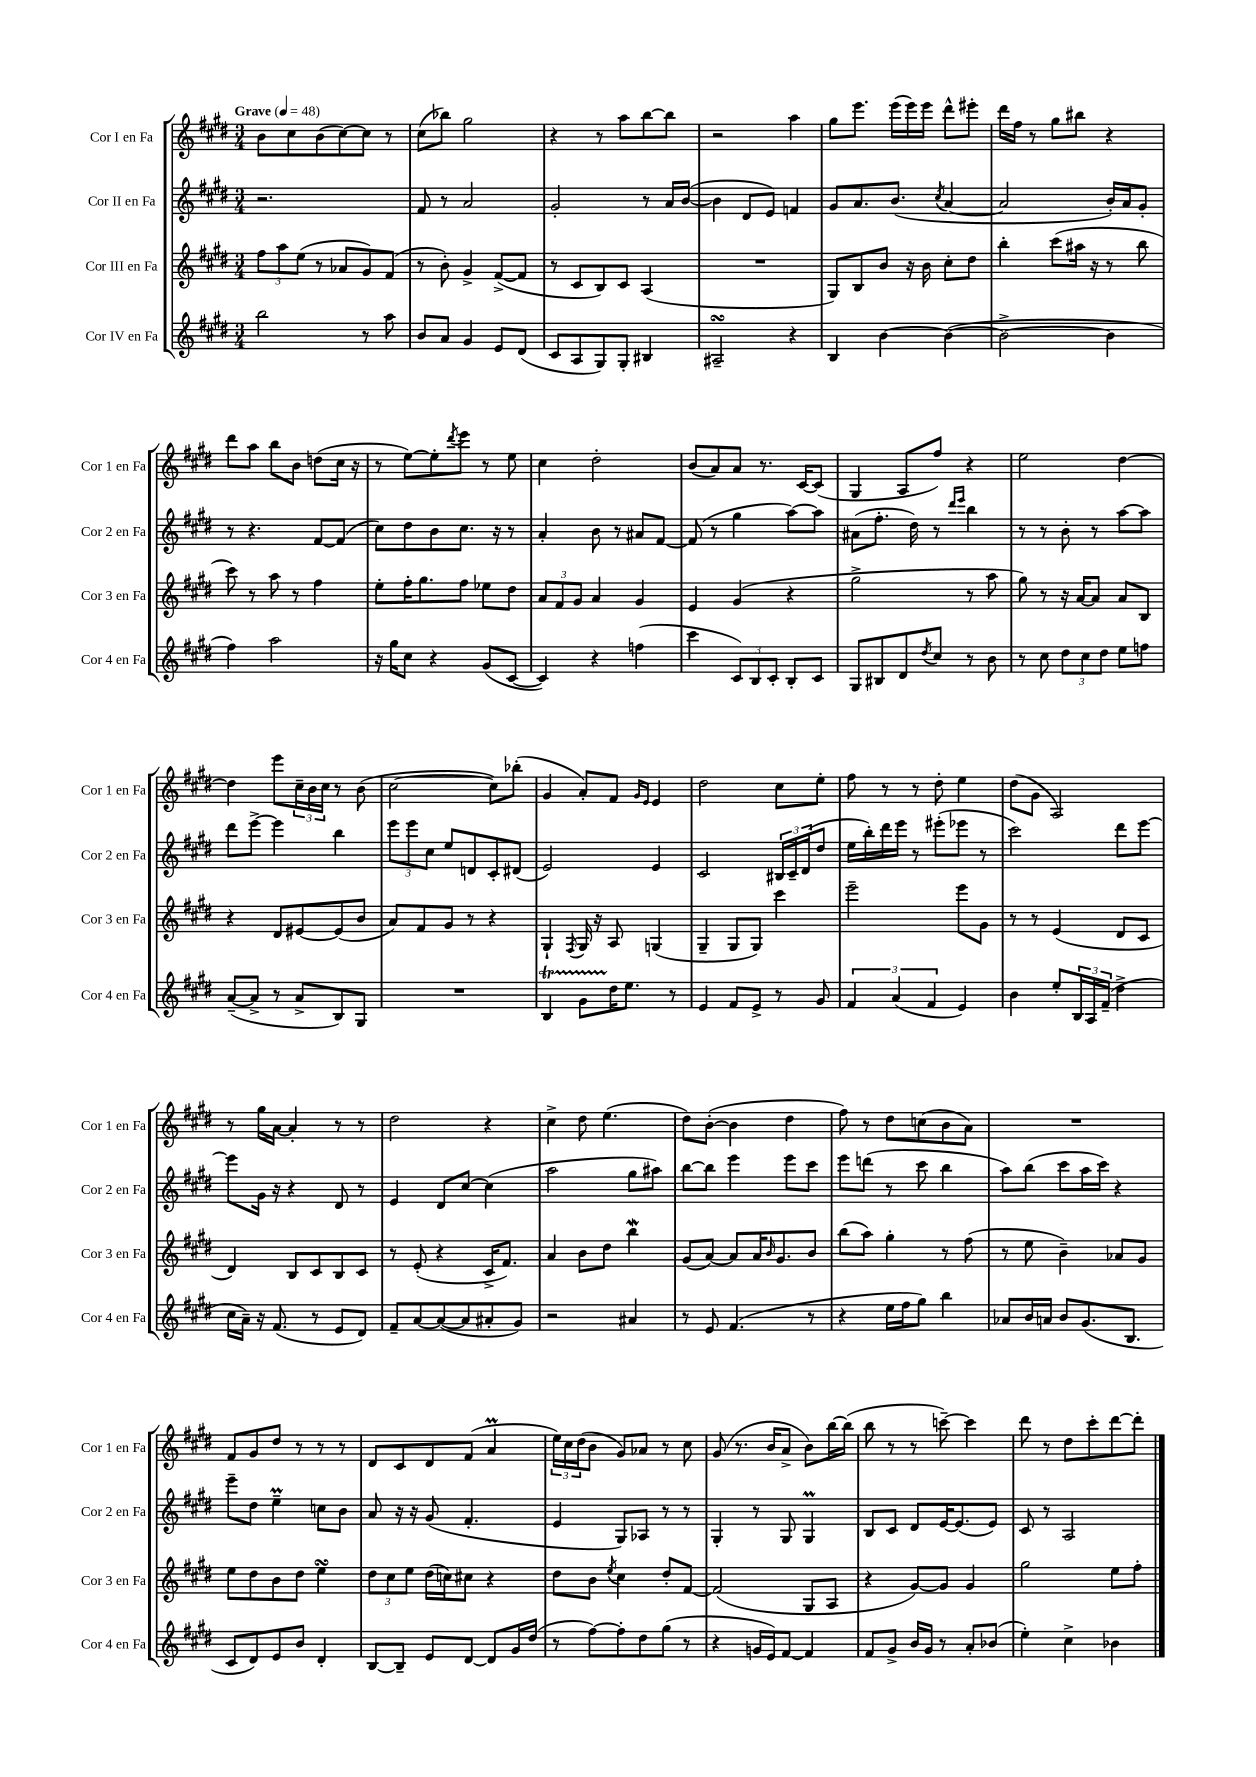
<<
\new StaffGroup <<
\new Staff = "s0" \with { instrumentName = "Cor I en Fa" shortInstrumentName = "Cor 1 en Fa" } {
    \clef treble \key e \major \numericTimeSignature \time 3/4 \tempo "Grave" 4 = 48
    b'8 cis''8 b'8( cis''8~) cis''8 r8 |
    cis''8( bes''8) gis''2 |
    r4 r8 a''8 b''8~ b''8 |
    r2 a''4 |
    gis''8 e'''8. e'''16( e'''16) e'''16 dis'''8-^ eis'''8-. |
    dis'''16 fis''16 r8 gis''8 bis''8 r4 |
    dis'''8 a''8 b''8 b'8 d''8( cis''16 r16 |
    r8 e''8~) e''8-. \acciaccatura { dis'''8 } e'''8 r8 e''8 |
    cis''4 dis''2-. |
    b'8( a'8) a'8 r8. cis'16~ cis'8( |
    gis4 a8 fis''8) r4 |
    e''2 dis''4~ |
    dis''4 e'''8 \tuplet 3/2 { cis''16-- b'16 cis''16 } r8 b'8( |
    cis''2~ cis''8) bes''8-.( |
    gis'4 a'8-.) fis'8 \grace { gis'16 e'16 } e'4 |
    dis''2 cis''8 e''8-. |
    fis''8 r8 r8 dis''8-. e''4 |
    dis''8( gis'8 a2) |
    r8 gis''16 a'16~ a'4-. r8 r8 |
    dis''2 r4 |
    cis''4-> dis''8 e''4.( |
    dis''8) b'8~-.( b'4 dis''4 |
    fis''8) r8 dis''8 c''8( b'8 a'8) |
    R2. |
    fis'8 gis'8 dis''8 r8 r8 r8 |
    dis'8 cis'8 dis'8 fis'8( a'4\prall |
    \tuplet 3/2 { e''16) cis''16 dis''16( } b'8 gis'8) aes'8 r8 cis''8 |
    gis'8( r8. b'16 a'8-> b'8) b''16~ b''16( |
    b''8 r8 r8 c'''8~--) c'''4 |
    dis'''8 r8 dis''8 cis'''8-. dis'''8~ dis'''8-. \bar "|." |
}
\new Staff = "s1" \with { instrumentName = "Cor II en Fa" shortInstrumentName = "Cor 2 en Fa" } {
    \clef treble \key e \major \numericTimeSignature \time 3/4
    r2. |
    fis'8 r8 a'2 |
    gis'2-. r8 a'16 b'16~( |
    b'4 dis'8 e'8) f'4 |
    gis'8 a'8. b'8.( \acciaccatura { cis''8 } a'4~ |
    a'2 b'16-.) a'16 gis'8-. |
    r8 r4. fis'8~ fis'8( |
    cis''8) dis''8 b'8 cis''8. r16 r8 |
    a'4-. b'8 r8 ais'8 fis'8~ |
    fis'8( r8 gis''4 a''8~) a''8 |
    ais'8( fis''8.-. dis''16) r8 \grace { dis'''16 e'''16 } b''4 |
    r8 r8 b'8-. r8 a''8~ a''8 |
    dis'''8 e'''8~-> e'''4 b''4 |
    \tuplet 3/2 { e'''8 e'''8 cis''8 } e''8 d'8 cis'8-. dis'8( |
    e'2) e'4 |
    cis'2 \tuplet 3/2 { bis16 cis'16-- dis'16( } dis''8 |
    e''16 b''16-.) dis'''16 e'''16 r8 eis'''8-.( ees'''8 r8 |
    cis'''2) dis'''8 e'''8~ |
    e'''8 gis'16 r16 r4 dis'8 r8 |
    e'4 dis'8 cis''8~ cis''4( |
    a''2 gis''8 ais''8) |
    b''8~ b''8 e'''4 e'''8 cis'''8 |
    e'''8 d'''8( r8 cis'''8 b''4 |
    a''8) b''8( cis'''8 a''16 cis'''16) r4 |
    e'''8-- dis''8 e''4--\prall c''8 b'8 |
    a'8 r16 r16 gis'8( fis'4.-. |
    e'4 gis8) aes8 r8 r8 |
    gis4-. r8 gis8 gis4\prall |
    b8 cis'8 dis'8 e'16~ e'8.( e'8) |
    cis'8 r8 a2 \bar "|." |
}
\new Staff = "s2" \with { instrumentName = "Cor III en Fa" shortInstrumentName = "Cor 3 en Fa" } {
    \clef treble \key e \major \numericTimeSignature \time 3/4
    \tuplet 3/2 { fis''8 a''8 e''8( } r8 aes'8 gis'8) fis'8( |
    r8 b'8-.) gis'4-> fis'8~->( fis'8 |
    r8 cis'8 b8) cis'8 a4( |
    R2. |
    gis8) b8 b'8 r16 b'16 cis''8-. dis''8 |
    b''4-. cis'''8( ais''16 r16 r8 b''8 |
    cis'''8) r8 a''8 r8 fis''4 |
    e''8-. fis''16-. gis''8. fis''8 ees''8 dis''8 |
    \tuplet 3/2 { a'8 fis'8 gis'8 } a'4 gis'4 |
    e'4 gis'4( r4 |
    gis''2-> r8 a''8 |
    gis''8) r8 r16 a'16~ a'8 a'8 b8 |
    r4 dis'8 eis'8~ eis'8( b'8 |
    a'8) fis'8 gis'8 r8 r4 |
    gis4-! \acciaccatura { fis8 } gis16 r16 a8 g4( |
    gis4-- gis8 gis8) cis'''4 |
    e'''2-- e'''8 gis'8 |
    r8 r8 e'4( dis'8 cis'8 |
    dis'4) b8 cis'8 b8 cis'8 |
    r8 e'8-.( r4 cis'16-> fis'8.) |
    a'4 b'8 dis''8 b''4\mordent |
    gis'8( a'8~) a'8 a'16 \grace { b'16 } gis'8. b'8 |
    b''8( a''8) gis''4-. r8 fis''8( |
    r8 e''8 b'4--) aes'8 gis'8 |
    e''8 dis''8 b'8 dis''8 e''4\turn |
    \tuplet 3/2 { dis''8 cis''8 e''8 } dis''16( c''16) cis''8 r4 |
    dis''8 b'8 \acciaccatura { e''8 } cis''4 dis''8-. fis'8~ |
    fis'2( gis8 a8 |
    r4 gis'8~) gis'8 gis'4 |
    gis''2 e''8 fis''8-. \bar "|." |
}
\new Staff = "s3" \with { instrumentName = "Cor IV en Fa" shortInstrumentName = "Cor 4 en Fa" } {
    \clef treble \key e \major \numericTimeSignature \time 3/4
    b''2 r8 a''8 |
    b'8 a'8 gis'4 e'8 dis'8( |
    cis'8 a8 gis8) gis8-. bis4 |
    ais2--\turn r4 |
    b4 b'4~ b'4~( |
    b'2~-> b'4 |
    fis''4) a''2 |
    r16 gis''16 cis''8 r4 gis'8( cis'8~ |
    cis'4) r4 f''4( |
    cis'''4 \tuplet 3/2 { cis'8) b8 cis'8-. } b8-. cis'8 |
    gis8 bis8 dis'8 \acciaccatura { dis''8 } cis''8 r8 b'8 |
    r8 cis''8 \tuplet 3/2 { dis''8 cis''8 dis''8 } e''8 f''8 |
    a'8~--( a'8-> r8 a'8-> b8) gis8 |
    R2. |
    b4\startTrillSpan gis'8 dis''16\stopTrillSpan e''8. r8 |
    e'4 fis'8 e'8-> r8 gis'8 |
    \tuplet 3/2 { fis'4 a'4( fis'4 } e'4) |
    b'4 e''8-. \tuplet 3/2 { b16 a16 fis'16--( } dis''4-> |
    cis''16 a'16--) r16 fis'8.( r8 e'8 dis'8) |
    fis'8-- a'8~ a'8~( a'8 ais'8-. gis'8) |
    r2 ais'4 |
    r8 e'8 fis'4.( r8 |
    r4 e''16 fis''16 gis''8) b''4 |
    aes'8 b'16 a'16 b'8 gis'8.( b8. |
    cis'8 dis'8) e'8 b'8 dis'4-. |
    b8~ b8-- e'8 dis'8~ dis'8 gis'16 dis''16( |
    r8 fis''8~) fis''8-. dis''8 gis''8( r8 |
    r4 g'16 e'16) fis'8~ fis'4 |
    fis'8 gis'8-> b'16 gis'16 r8 a'8-. bes'8( |
    e''4-.) cis''4-> bes'4 \bar "|." |
}
>>
>>
\layout { \context { \Score \remove "Bar_number_engraver" } }
